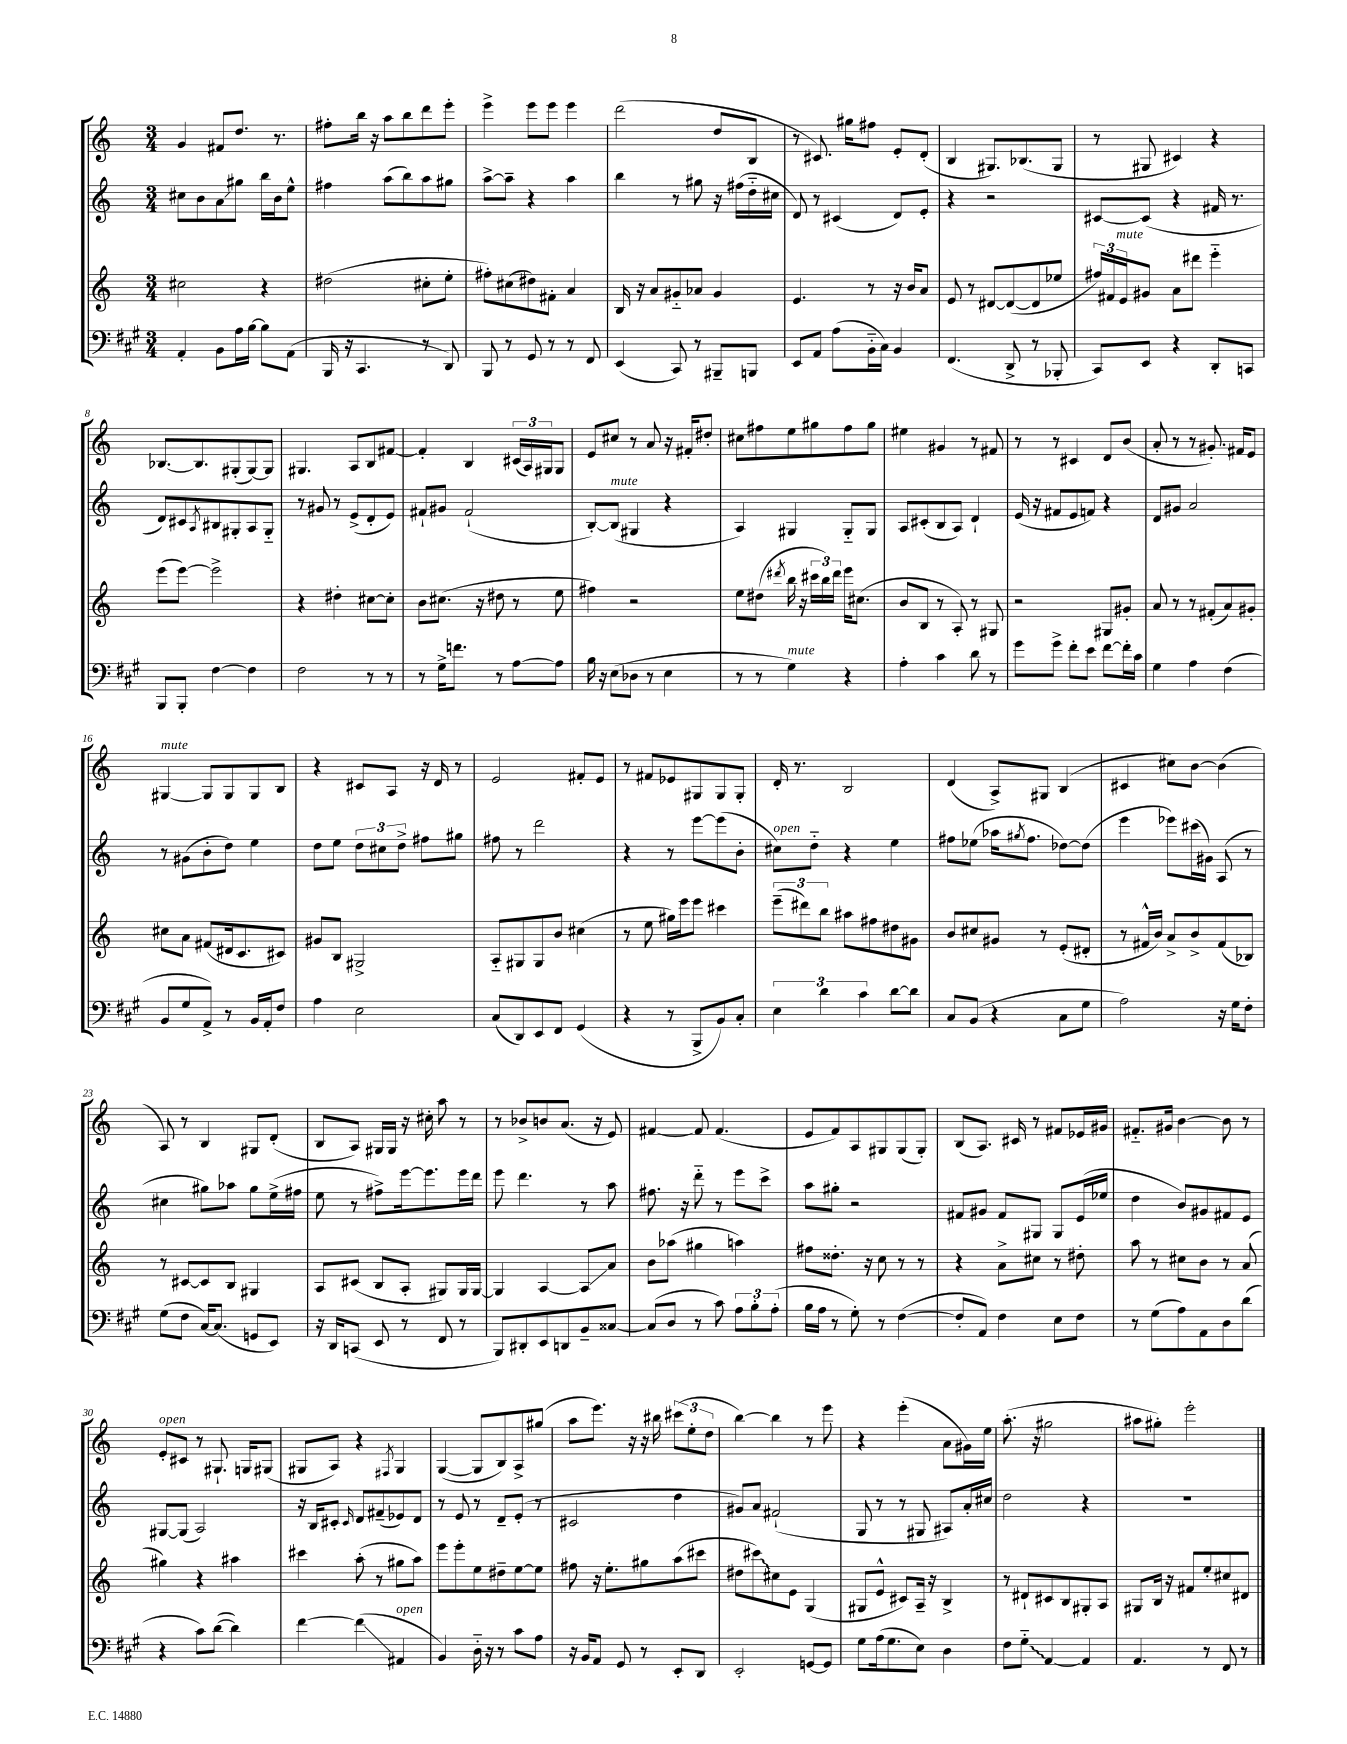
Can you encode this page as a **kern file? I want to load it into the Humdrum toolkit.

**kern	**kern	**kern	**kern
*staff4	*staff3	*staff2	*staff1
*clefF4	*clefG2	*clefG2	*clefG2
*k[f#c#g#]	*k[]	*k[]	*k[]
*M3/4	*M3/4	*M3/4	*M3/4
4AA'	2cc#	8cc#	4g
.	.	8b	.
8BB	.	8a	8f#
16A	.	8gg#	8.dd
[16B	.	.	.
8B]	4r	16bb	.
.	.	16b	8.r
(8AA	.	8ee^^	.
=	=	=	=
16BBB	(2dd#	4ff#	8ff#'
16r	.	.	.
4.CC#	.	.	16bb
.	.	.	16r
.	.	(8aa	8aa
.	.	8bb)	8bb
8r	8cc#'	8aa	8ddd
8DD)	8ee'	8gg#	8eee'
=	=	=	=
8BBB	8ff#')	[8aa^	4eee^
8r	(8cc#	8aa~]	.
8GG#	8dd#)	4r	8eee
8r	8f#'	.	8eee
8r	4a	4aa	4eee
8FF#	.	.	.
=	=	=	=
(4EE	16B	4bb	(2ddd
.	16r	.	.
.	8a	.	.
8CC#)	8g#'~	8r	.
8r	8a-	8gg#	.
8BBB#~	4g#	16r	8dd
.	.	(16ff#	.
8BBB	.	16dd'~	8B
.	.	16cc#	.
=	=	=	=
8EE	4.e	8d)	8r
8AA	.	8r	8.c#)
(8A	.	(4c#	.
.	.	.	16gg#
16BB'~	8r	.	8ff#
16C#)	.	.	.
4BB	16r	8d)	8e'
.	16b	.	.
.	8a	8e'	(8d'
=	=	=	=
(4.FF#	8e	4r	4B
.	8r	.	.
.	[8d#	2r	8.G#)
8DD^	(8d#_	.	.
.	.	.	(8.B-
8r	8d#]	.	.
8BBB-'	8ee-	.	8G#
=	=	=	=
8CC#)	24ff#)	[8c#	8r
.	24f#	.	.
.	24e	.	.
8EE	8g#	(8c#]	8G#
4r	8a	4r	4c#)
.	8ddd#	.	.
8DD'	4eee'~	16f#	4r
.	.	8.r	.
8CC	.	.	.
=	=	=	=
8BBB	(8eee	8d)	[8.B-
8BBB'	[8eee)	8c#	.
.	.	.	8.B-]
.	.	8qA	.
[4F#	2eee^]	8B#	.
.	.	8G#'	(8G#'
4F#]	.	8A	[8G#)
.	.	8G#'~	8G#]
=	=	=	=
2F#	4r	8r	4.G#
.	.	8g#	.
.	4dd#'	8r	.
.	.	(8e^	8A
8r	[8cc#	8d'	8B
8r	8cc#']	8e)	[8f#
=	=	=	=
8r	8b	8f#`	4f#']
16G#^	(8.cc#	8g#	.
8.f	.	.	.
.	.	(2f#`	4B
.	16r	.	.
8r	8dd#	.	.
[8A	8r	.	(24c#
.	.	.	24A)
.	.	.	24G#
8A]	8ee	.	8G#
=	=	=	=
16B	4ff#)	[8B')	8e
16r	.	.	.
(8E	.	(8B]	8cc#
8D-	2r	4G#	8r
8r	.	.	8a
4E	.	4r	16r
.	.	.	16f#'
.	.	.	8dd#'
=	=	=	=
8r	8ee	4A)	8cc#
8r	(8dd#	.	8ff#
.	8qddd#	.	.
4G#)	16bb	4G#	8ee
.	16r	.	.
.	24ccc#	.	8gg#
.	24bb)	.	.
.	24ddd#	.	.
4r	16eee	8G#'~	8ff#
.	(8.cc#	.	.
.	.	8G#	8gg#
=	=	=	=
4A'	8b	8A	4ee#
.	8B	(8c#'	.
4c#	8r	8B	4g#
.	8A')	8A)	.
8d	8r	4d`	8r
8r	8G#	.	8f#
=	=	=	=
8g#	2r	(16e	8r
.	.	16r	.
8g#^	.	8f#	8r
8f#'	.	8e	4c#
8e	.	8f)	.
[8f#	8G#	4r	8d
16f#']	8g#'	.	(8b
16c#	.	.	.
=	=	=	=
4G#	8a	8d	8a'
.	8r	8g#	8r
4A	8r	2a	8r
.	(8f#'	.	8.g#')
(4F#	8a)	.	.
.	.	.	16f#
.	8g#'	.	8e
=	=	=	=
8BB	8cc#	8r	[4G#
8G#	8a	(8g#	.
8AA^)	(8f#	8b'	8G#]
8r	16d#	8dd)	8G#
.	8.c	.	.
16BB	.	4ee	8G#
16AA'	.	.	.
8F#	8c#)	.	8B
=	=	=	=
4A	8g#	8dd	4r
.	8B	8ee	.
2E	2G#^	12dd	8c#
.	.	12cc#	.
.	.	.	8A
.	.	12dd^	.
.	.	8ff#	16r
.	.	.	16d
.	.	8gg#	8r
=	=	=	=
(8C#	8A'~	8ff#	2e
8DD)	8G#	8r	.
8EE	8G#	2ddd	.
8FF#	8b	.	.
(4GG#	(4cc#	.	8f#'
.	.	.	8e
=	=	=	=
4r	8r	4r	8r
.	8ee	.	8f#
8r	16gg#)	8r	8e-
.	16eee	.	.
8BBB^	8eee	[8eee	8G#
8BB)	4ccc#	(8eee]	8G#
8C#'	.	8b'	8G#'
=	=	=	=
6E	(12eee~	8cc#)	16d'
.	.	.	8.r
.	12ddd#)	.	.
.	.	8dd'~	.
6d	12bb	.	.
.	8aa#	4r	2B
6c#	.	.	.
.	8ff#	.	.
[8d	8dd#	4ee	.
8d]	8g#	.	.
=	=	=	=
8C#	8b	8ff#	(4d
(8BB	8cc#	(8ee-	.
4r	8g#	16aa-	8A^)
.	.	8qgg#	.
.	.	8.ff#	.
.	8r	.	8G#
8C#	(8e'	[8dd-)	(4B
8G#	8d#'	(8dd-]	.
=	=	=	=
2A)	8r	4eee	4c#
.	16f#^^	.	.
.	16b)	.	.
.	8a^	8eee-)	8cc#)
.	8b^	(16ccc#	[8b
.	.	16g#)	.
16r	(8f#	(8A	(4b]
16G#	.	.	.
8F#'	8B-)	8r	.
=	=	=	=
(8G#	8r	4cc#	8A)
8F#	[8c#	.	8r
[16C#)	8c#]	8gg#)	4B
(8.C#]	.	.	.
.	8B	8aa-	.
8GG	4G#	8gg#	8G#
8EE)	.	(16ee^	(8d'
.	.	16ff#	.
=	=	=	=
16r	8A	8ee	8B
16DD	.	.	.
(8CC	(8c#	8r	8A)
8EE	8B	8ff#^)	16G#
.	.	.	16G#
8r	8A'	[16eee	16r
.	.	8.eee]	16cc#'
8FF#	8G#)	.	8aa
8r	16G#	16eee	8r
.	[16G#	16ddd	.
=	=	=	=
8BBB)	4G#]	8eee	8r
8DD#'	.	4.ddd	8b-^
8EE	[4A	.	8b
8DD	.	.	(8.a
8BB~	8A]	8r	.
.	.	.	16r
[8C##	8a	8aa	8e)
=	=	=	=
(8C##]	8b	8.ff#	[4f#
8D	(8aa-	.	.
.	.	16r	.
8r	4gg#	8ddd'~	8f#]
8c#)	.	8r	(4.f#
12A	4aa)	8eee	.
12B'	.	.	.
.	.	8ccc^	.
(12A'	.	.	.
=	=	=	=
16B	8ff#	8aa	8e
16A	.	.	.
8r	8.dd##'	8gg#'	8f)
8G#')	.	2r	8A
.	16r	.	.
8r	8cc	.	8G#
([4F#	8r	.	(8G#
.	8r	.	8G#')
=	=	=	=
8F#']	4r	8f#	(8B
8AA)	.	8g#	8.A)
4F#	8a^	8f#	.
.	.	.	16c#
.	8cc#	8G#	8r
8E	8r	8G#	8f#
8F#	8dd#'	(16e	16e-
.	.	16ee-	16g#
=	=	=	=
8r	8aa	4dd	8.f#'~
(8G#	8r	.	.
.	.	.	16g#
8A)	8cc#	8b)	[4b
8AA	8b	8g#	.
8D	8r	8f#	8b]
(8d	(8a	8e	8r
=	=	=	=
4r	4gg#)	[8G#	8e'
.	.	(8G#]	8c#
8c#)	4r	2A)	8r
([8d	.	.	8.G#`
4d])	4aa#	.	.
.	.	.	16G
.	.	.	(8G#
=	=	=	=
[4f#	4ccc#	16r	8G#
.	.	16B	.
.	.	8c#'	8A)
.	.	16qqc#	.
(4f#]	(8aa'	8d	4r
.	8r	(8f#~	.
.	.	.	8qF#
4AA#	8gg#	8e-)	4G#
.	8aa)	8d	.
=	=	=	=
4BB)	8eee	8r	([4G
.	8eee'	8e	.
16D'~	8ee	8r	8G]
16r	.	.	.
8r	8dd#~	8d~	8B)
8c#	[8ee	(8e'	8A^
8A	8ee]	8r	(8gg#
=	=	=	=
16r	8ff#	2c#	8aa
16BB	.	.	.
8AA	16r	.	8.eee)
.	8.ee'	.	.
8GG#	.	.	.
.	.	.	16r
8r	8gg#	.	16r
.	.	.	16bb#
8EE'	(8aa	4dd	(12ccc#
.	.	.	12ee'
8DD	8ccc#	.	.
.	.	.	12dd
=	=	=	=
2EE'	8dd#	8g#)	[4bb)
.	8ccc#)	8a	.
.	8cc#	(2f#`	4bb]
.	8e	.	.
[8GG	(4G	.	8r
8GG]	.	.	8eee
=	=	=	=
8G#	8G#	8G	4r
(16A	8e^^	8r	.
8.G#	.	.	.
.	8c#)	8r	(4eee'
8E)	16A~	8G#	.
.	16r	.	.
4D	4B^	8A#)	8a
.	.	16a'	16g#)
.	.	16cc#	16ee
=	=	=	=
8F#	8r	2dd	(8.aa'
8G#'~	8d#`	.	.
.	.	.	16r
[4AA	8c#	.	2gg#
.	8B	.	.
4AA]	8G#'	4r	.
.	8A	.	.
=	=	=	=
4.AA	8G#	2.r	8aa#
.	16B	.	8gg#')
.	16r	.	.
.	8f#	.	2eee'
8r	8ee'	.	.
8FF#	8cc#	.	.
8r	8d#	.	.
==	==	==	==
*-	*-	*-	*-
